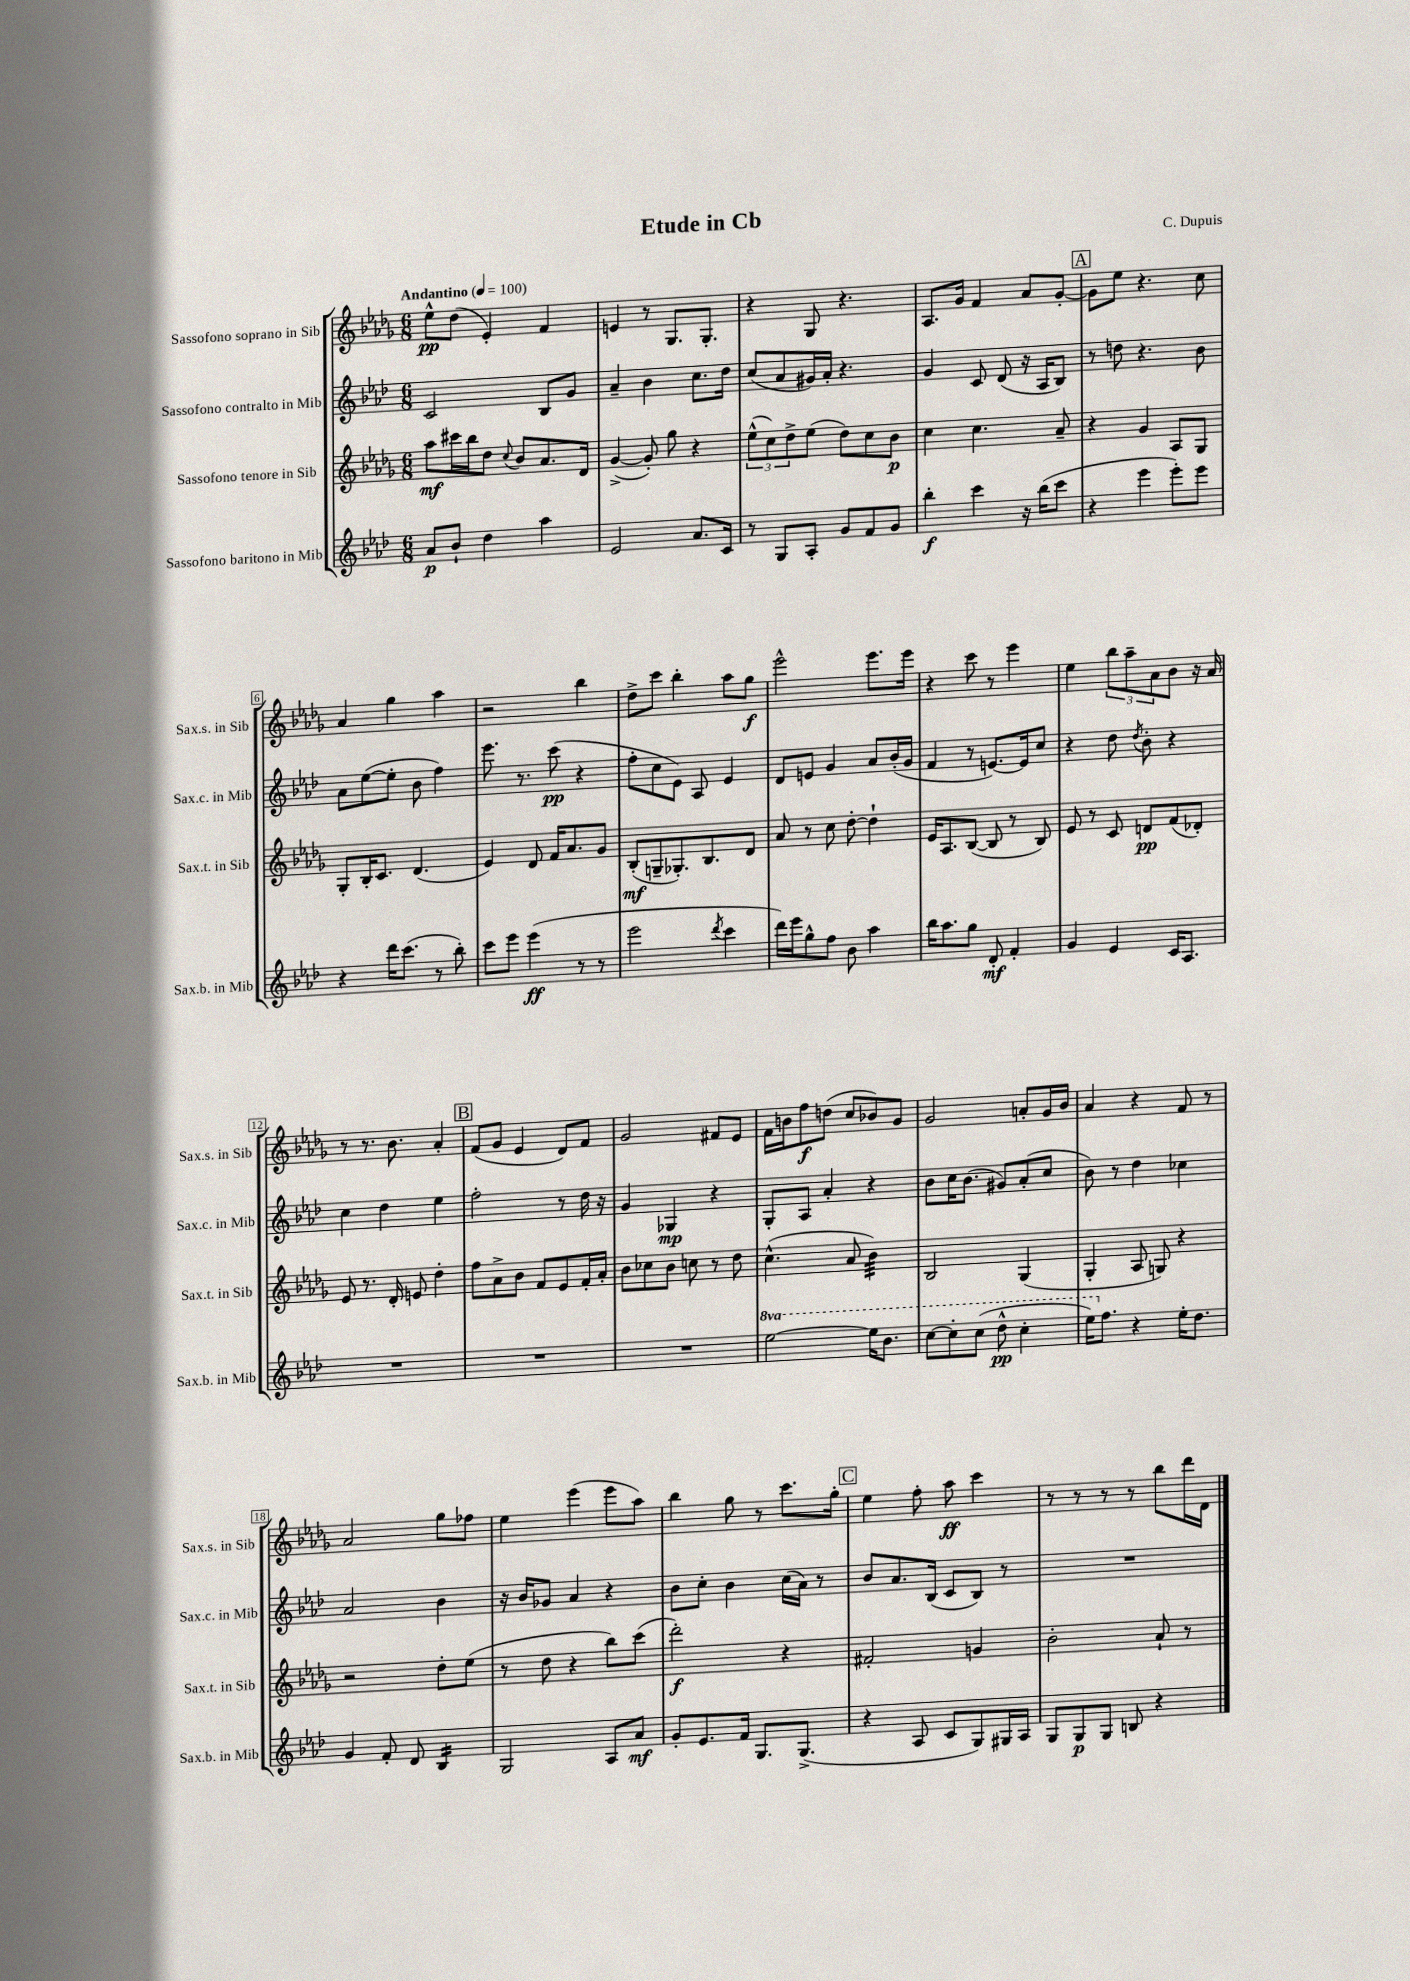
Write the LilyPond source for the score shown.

\header { title = "Etude in Cb" composer = "C. Dupuis" }
<<
\new StaffGroup <<
\new Staff = "s0" \with { instrumentName = "Sassofono soprano in Sib" shortInstrumentName = "Sax.s. in Sib" } {
    \clef treble \key des \major \numericTimeSignature \time 6/8 \tempo "Andantino" 4 = 100
    ees''8-^\pp des''8( ees'4-.) f'4 |
    e'4 r8 ges8. ges8.-. |
    r4 ges8 r4. |
    aes8. ges'16 f'4 aes'8 ges'8~-. |
    \mark \markup { \box "A" } ges'8 ees''8 r4. c''8 |
    aes'4 ges''4 aes''4 |
    r2 bes''4 |
    des''8-> c'''8 bes''4-. aes''8 ges''8\f |
    ees'''2-^ ees'''8. ees'''16 |
    r4 c'''8 r8 ees'''4 |
    ees''4 \tuplet 3/2 { bes''8 aes''8-- aes'8 } bes'8 r16 aes'16 |
    r8 r8. bes'8. aes'4-. |
    \mark \markup { \box "B" } f'8( ges'8 ees'4 des'8) f'8 |
    ges'2 fis'8 ees'8 |
    f'16 b'16 f''8\f d''8( c''8 bes'8) ges'8 |
    ges'2 a'8-. ges'16 bes'16 |
    aes'4 r4 f'8 r8 |
    aes'2 ges''8 fes''8 |
    ees''4 ees'''4( ees'''8 aes''8) |
    bes''4 ges''8 r8 c'''8. ges''16-. |
    \mark \markup { \box "C" } ees''4 f''8-. aes''8\ff c'''4 |
    r8 r8 r8 r8 bes''8 des'''16 des'16 \bar "|." |
}
\new Staff = "s1" \with { instrumentName = "Sassofono contralto in Mib" shortInstrumentName = "Sax.c. in Mib" } {
    \clef treble \key aes \major \numericTimeSignature \time 6/8
    c'2 bes8 g'8 |
    aes'4-- bes'4 c''8. des''16 |
    c''8( aes'8 gis'16) aes'16-. r4. |
    g'4 c'8 des'8( r16 aes16 bes8) |
    \mark \markup { \box "A" } r8 d''8 r4. bes'8 |
    aes'8 ees''8~( ees''8-. bes'8 f''4) |
    ees'''8. r8. c'''8\pp( r4 |
    f''8-. c''8 ees'8) aes8 ees'4 |
    des'8 e'8 g'4 aes'8 bes'16-.( g'16 |
    f'4 r8 e'8.~) e'16 c''8 |
    r4 des''8 \acciaccatura { des''8 } bes'8-. r4 |
    c''4 des''4 ees''4 |
    \mark \markup { \box "B" } f''2-. r8 des''16 r16 |
    g'4 ges4\mp r4 |
    g8-. aes8 aes'4-. r4 |
    bes'8 c''16 bes'8.( gis'8) aes'8-.( c''8 |
    bes'8) r8 des''4 ces''4 |
    aes'2 bes'4 |
    r16 bes'16 ges'8 aes'4 r4 |
    bes'8 c''8-. bes'4 c''16( aes'16) r8 |
    \mark \markup { \box "C" } bes'8 aes'8. bes16( c'8 bes8) r8 |
    R2. \bar "|." |
}
\new Staff = "s2" \with { instrumentName = "Sassofono tenore in Sib" shortInstrumentName = "Sax.t. in Sib" } {
    \clef treble \key des \major \numericTimeSignature \time 6/8
    aes''8\mf cis'''16 bes''16 des''8 \appoggiatura { c''8 } bes'8 aes'8. des'16 |
    ges'4~->( ges'8-.) ges''8 r4 |
    \tuplet 3/2 { ees''8-^( c''8) des''8-> } ees''8( des''8) c''8 bes'8\p |
    c''4 c''4. aes'8-- |
    \mark \markup { \box "A" } r4 ges'4 aes8 ges8 |
    ges8-. bes16-. c'8. des'4.( |
    ees'4) des'8 f'16 aes'8. ges'8 |
    bes8-.\mf( g8-- ges8.-.) bes8. des'8 |
    aes'8 r8 c''8 des''8~-. des''4-! |
    ees'16 aes8. bes8~( bes8 r8 bes8) |
    ees'8 r8 c'8 d'8\pp f'8( des'8-.) |
    ees'8 r8. des'16-. e'8 des''4-. |
    \mark \markup { \box "B" } f''8 aes'8-> bes'8 f'8 ees'8 f'16-. aes'16-. |
    bes'8 ces''8 bes'8 c''8 r8 des''8 |
    c''4.-^( aes'8 bes'4:32) |
    bes2 ges4( |
    ges4-. aes8 g8) r4 |
    r2 des''8-. ees''8( |
    r8 des''8 r4 bes''8) c'''8( |
    des'''2-.\f) r4 |
    \mark \markup { \box "C" } fis'2-. g'4 |
    bes'2-. aes'8-! r8 \bar "|." |
}
\new Staff = "s3" \with { instrumentName = "Sassofono baritono in Mib" shortInstrumentName = "Sax.b. in Mib" } {
    \clef treble \key aes \major \numericTimeSignature \time 6/8 \set Staff.ottavationMarkups = #ottavation-simple-ordinals
    aes'8\p bes'8-! des''4 aes''4 |
    ees'2 aes'8. c'16 |
    r8 g8 aes8-. g'8 f'8 g'8 |
    bes''4-.\f c'''4 r16 bes''16( c'''8 |
    \mark \markup { \box "A" } r4 ees'''4 ees'''8-.) ees'''8 |
    r4 des'''16 c'''8.( r8 bes''8-.) |
    c'''8 ees'''8 ees'''4\ff( r8 r8 |
    ees'''2 \acciaccatura { des'''8 } c'''4 |
    des'''16) ees'''16 g''8-^ f''8 bes'8 aes''4 |
    bes''16 aes''8. g''8 des'8-.\mf f'4-. |
    g'4 ees'4 c'16 aes8. |
    R2. |
    \mark \markup { \box "B" } R2. |
    R2. |
    \ottava #1 ees'''2~ ees'''16 bes''8. |
    c'''8~ c'''8-. c'''8( des'''8-^\pp c'''4-. |
    ees'''16) \ottava #0 f''8. r4 ees''16-. des''8. |
    g'4 f'8-. des'8 bes4:16 |
    g2 aes8 aes'8\mf |
    g'8-. ees'8. f'16 g8. g8.->( |
    \mark \markup { \box "C" } r4 aes8 c'8 g8) gis16 aes16 |
    g8 g8\p g8 b8 r4 \bar "|." |
}
>>
>>
\layout { \context { \Score \override BarNumber.stencil = #(make-stencil-boxer 0.1 0.3 ly:text-interface::print) } }
